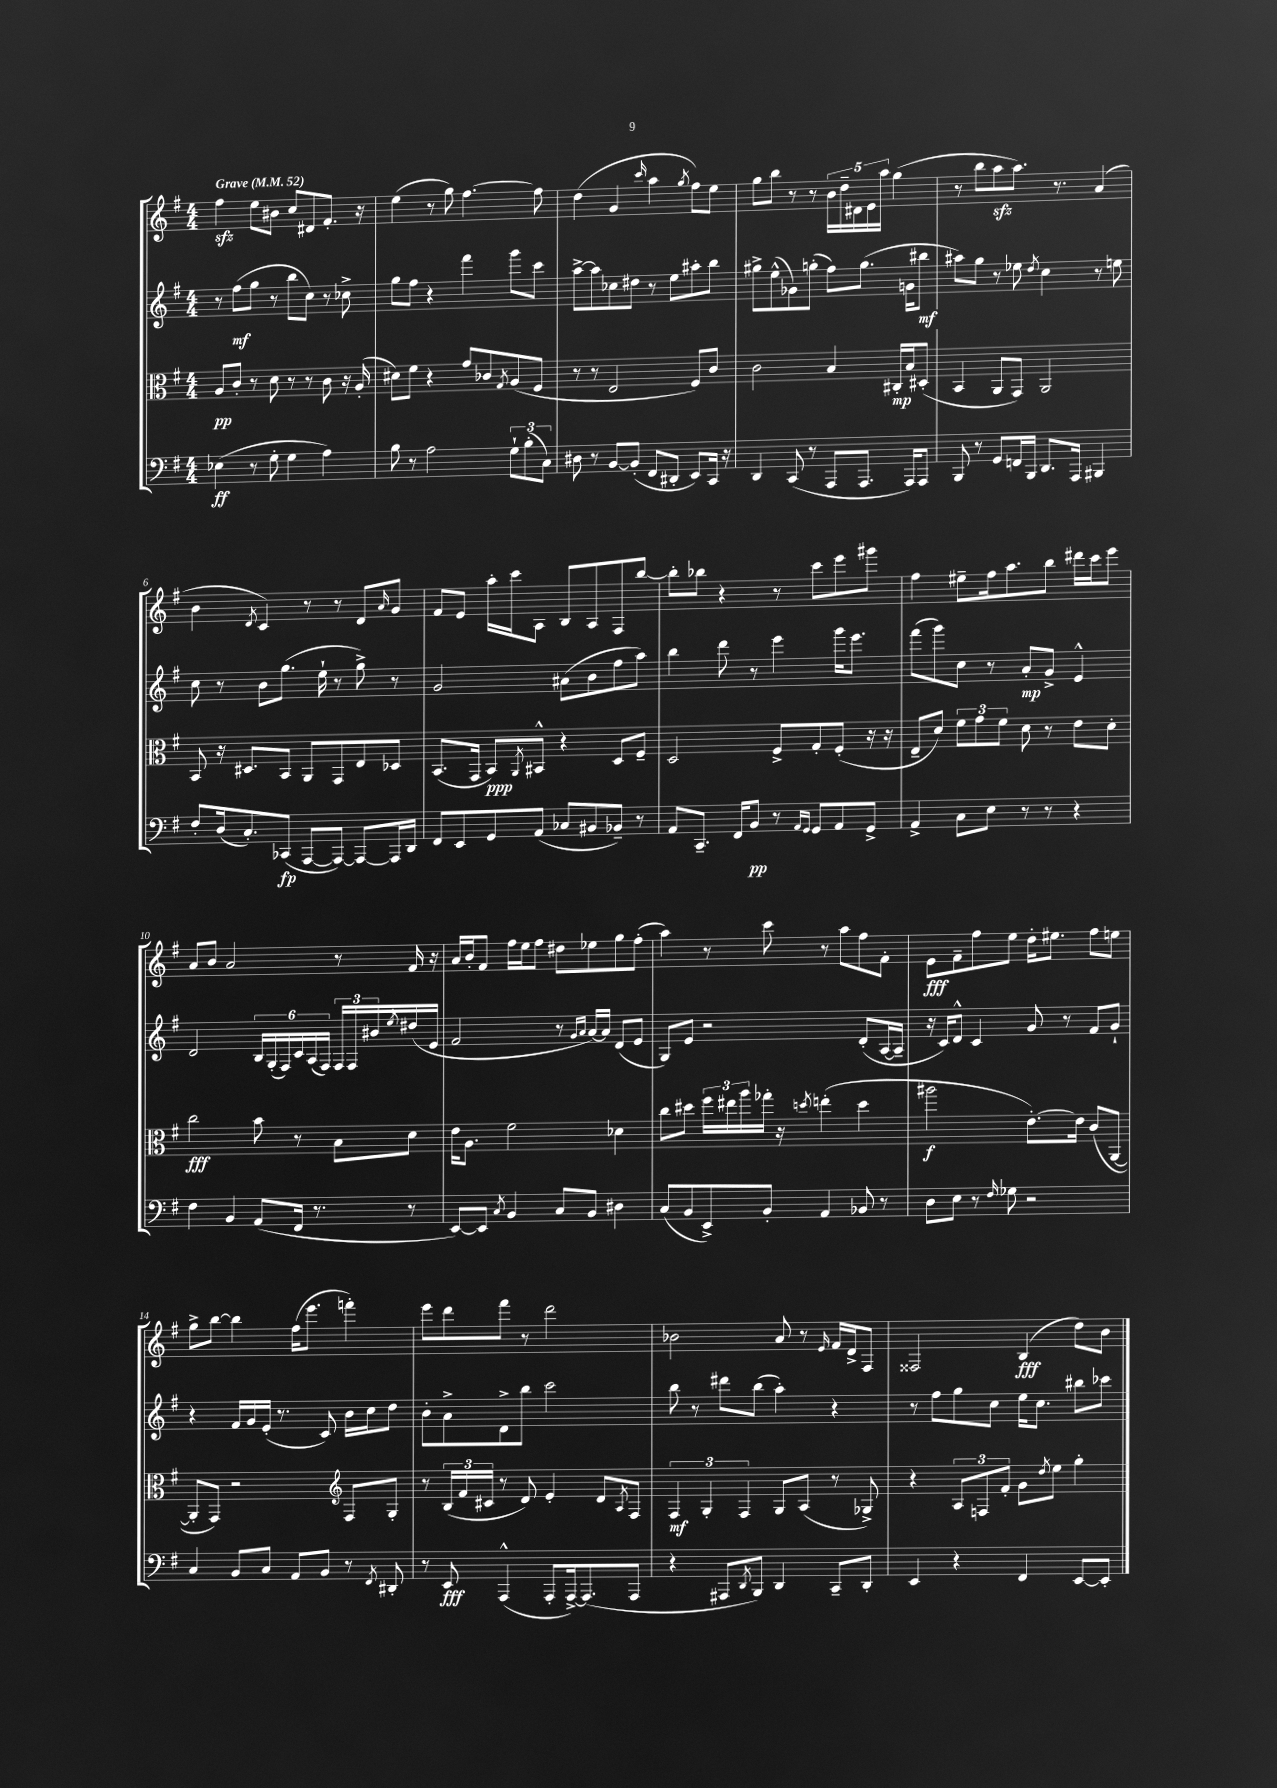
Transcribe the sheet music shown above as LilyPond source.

<<
\new StaffGroup <<
\new Staff = "s0" {
    \clef treble \key g \major \numericTimeSignature \time 4/4 \tempo "Grave" 4 = 52
    fis''4\sfz e''8 bis'8 c''8 dis'8 fis'8.-. r16 |
    e''4( r8 g''8) fis''4.~ fis''8 |
    d''4( g'4 \grace { c'''16 } a''4 \acciaccatura { g''8 } fis''8) e''8 |
    g''8 b''8 r8 r8 \tuplet 5/4 { b'16 d''16-- dis'16 e'16 a''16 } g''4( |
    r8 b''8 a''8\sfz a''8.) r8. a'4( |
    b'4 \acciaccatura { d'8 } c'4) r8 r8 d'8 \grace { a'16 } g'8 |
    fis'8 e'8 a''16-. c'''16 a8 b8 a8 fis8 b''8~ |
    b''8-. bes''8 r4 r8 c'''8 e'''8 gis'''8 |
    fis''4 eis''8-- fis''16 a''8. b''8 dis'''16 c'''16 e'''8 |
    a'8 b'8 a'2 r8 fis'16 r16 |
    a'16 b'16-. fis'8 fis''16 e''16 fis''8 dis''8 ees''8 g''8 fis''8-.( |
    a''4) r8 c'''8 r8 a''8 fis''8 fis'8-. |
    e'8\fff fis'8-- fis''8 e''8 d''16-. eis''8. fis''8 e''8 |
    g''8-> b''8~ b''4 fis''16( e'''8. f'''4-.) |
    e'''8 d'''8 fis'''8 r8 d'''2 |
    bes'2 a'8 r8 \grace { e'16 } fis'16 d'16-> fis8 |
    fisis2 b4\fff( d''8) b'8 \bar "|." |
}
\new Staff = "s1" {
    \clef treble \key g \major \numericTimeSignature \time 4/4
    r8 fis''8\mf( g''8 r8 b''8 c''8) r8 ces''8-> |
    g''8 fis''8 r4 fis'''4 g'''8 c'''8 |
    a''8~-> a''8 ces''8 dis''8 r8 e''8 ais''8-. b''8 |
    gis''8-> e''8-^( ges'8) g''8-.( fis''8) g''8.( g'16 bis''8\mf |
    ais''8) g''8 r8 ees''8 \acciaccatura { d''8 } c''4 r8 e''8 |
    c''8 r8 b'8 g''8.( e''16-! r8 g''8->) r8 |
    g'2 ais'8( b'8 fis''8 a''8) |
    b''4 d'''8 r8 e'''4 g'''16 e'''8. |
    fis'''8( g'''8) c''8 r8 a'8-.\mp g'8-> e'4-^ |
    d'2 \tuplet 6/4 { b16 g16-.( fis16) c'16 a16( fis16) } \tuplet 3/2 { fis16 fis16 bis'16 } \acciaccatura { e''8 } dis''16( e'16 |
    fis'2 r8 \grace { g'16 a'16 } a'16~) a'16 d'8( e'8 |
    g8) e'8 r2 d'8-.( a16~ a16-- |
    r16 c'16) d'8-^ c'4 g'8 r8 fis'8 g'8-! |
    r4 fis'16 g'16 e'16-.( r8. c'8) b'16 c''16 d''8 |
    b'8-. a'8-> d'8-> b''8 c'''2 |
    b''8 r8 dis'''8 b''8( a''4-.) r4 |
    r8 fis''8 g''8 c''8 e''16 c''8. bis''8 ces'''8 \bar "|." |
}
\new Staff = "s2" {
    \clef alto \key g \major \numericTimeSignature \time 4/4
    a8\pp c'8-. r8 d'8 r8 r8 c'8 r16 a16-.( |
    dis'8) fis'8 r4 g'8 ces'8 \acciaccatura { g8 } a8( fis8 |
    r8 r8 e2 fis8) c'8 |
    c'2 b4 cis16-.\mp b16 dis8-.( |
    b,4 a,8 g,8) a,2 |
    b,8 r16 dis8. b,8 a,8 g,8 e8 des8 |
    b,8.( g,16 b,8\ppp) \acciaccatura { a,8 } bis,8-^ r4 d8 fis8-- |
    d2 fis8-> g8-. fis8-.( r16 r16 |
    e8-- d'8) \tuplet 3/2 { fis'8 g'8 fis'8 } d'8 r8 e'8 d'8-. |
    c''2\fff b'8 r8 b8 d'8 |
    e'16 a8. fis'2 des'4 |
    c''8 dis''8 \tuplet 3/2 { fis''16 eis''16 a''16 } ges''16-. r16 \acciaccatura { d''8 } e''4-.( d''4 |
    ais''2\f e'8.~-.) e'16 c'8( a,8~ |
    a,8-. g,8) r2 \clef treble fis8 g8-. |
    r8 \tuplet 3/2 { b16( fis'16 cis'16 } r8 d'8) e'4-. d'8 \acciaccatura { a8 } fis8 |
    \tuplet 3/2 { fis4\mf g4-. fis4 } g8 a8( r8 ges8->) |
    r4 \tuplet 3/2 { a8 f8 fis'8-. } g'8 \acciaccatura { d''8 } e''8 g''4-. \bar "|." |
}
\new Staff = "s3" {
    \clef bass \key g \major \numericTimeSignature \time 4/4
    ees4\ff( r8 g8-. g4 a4) |
    b8 r8 a2 \tuplet 3/2 { g8-! b8-.( c8) } |
    dis8 r8 b,8~ b,8-.( fis,8 dis,8-. e,8) c,16 r16 |
    d,4 c,8( r8 a,,8 a,,8. a,,16) a,,8 |
    b,,8 r8 g,8 f,16 b,,16 d,8. a,,16 bis,,4 |
    fis8-. d16( c8.-.) ces,8\fp( a,,8~ a,,8~) a,,8~ a,,16 d,16 |
    fis,8 e,8 g,8 a,8( ces8 bis,8 bes,8--) r8 |
    a,8 c,8.-- fis,16 b,8\pp r8 \grace { a,16 g,16 } g,8 a,8 g,8-> |
    a,4-> c8 e8 r8 r8 r4 |
    fis4 b,4 a,8( fis,16 r8. r8 |
    e,8~) e,8 \acciaccatura { c8 } b,4 c8 b,8 dis4 |
    c8( b,8 e,8->) b,8-. a,4 bes,8 r8 |
    d8 e8 r8 \grace { fis16 } ges8 r2 |
    c4 b,8 c8 a,8 b,8 r8 \acciaccatura { fis,8 } dis,8-. |
    r8 e,8\fff a,,4-^( a,,8-. a,,16~->) a,,8.( a,,8 |
    r4 ais,,8 \acciaccatura { d,8 } b,,8) d,4 c,8-- d,8-. |
    e,4 r4 fis,4 e,8~ e,8-. \bar "|." |
}
>>
>>
